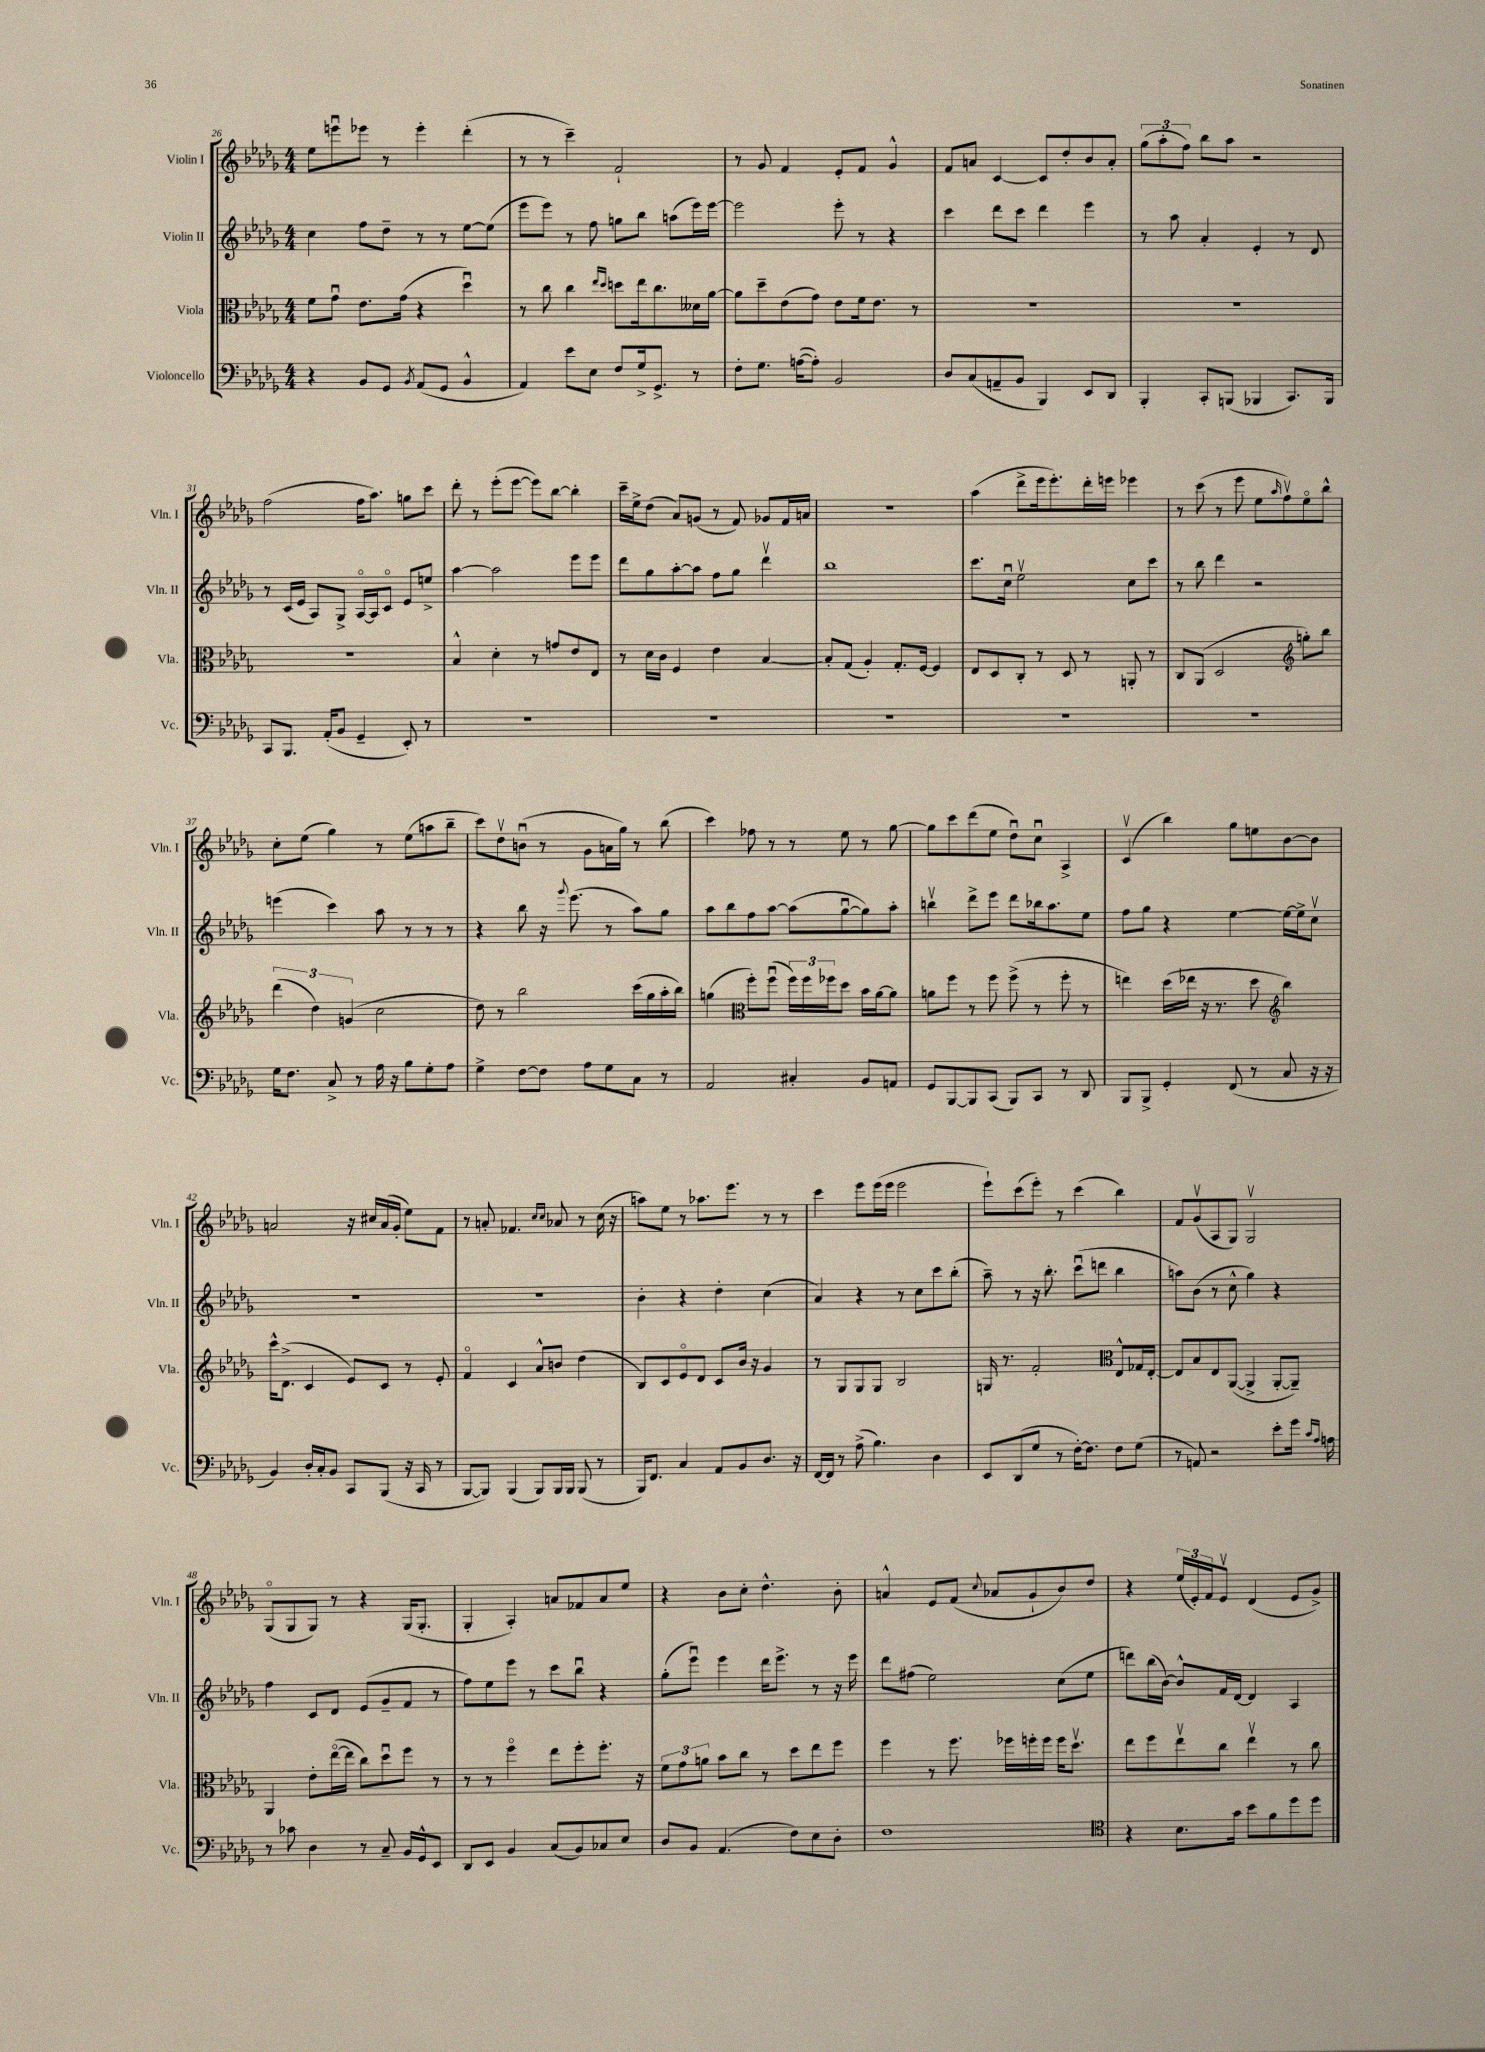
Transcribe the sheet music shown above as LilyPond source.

<<
\new StaffGroup <<
\new Staff = "s0" \with { instrumentName = "Violin I" shortInstrumentName = "Vln. I" } {
    \clef treble \key des \major \numericTimeSignature \time 4/4
    ees''8 e'''8\downbow ees'''8 r8 ees'''4-. des'''4-.( |
    r8 r8 c'''4--) f'2-! |
    r8 ges'8 f'4 ees'8-. f'8 ges'4-^ |
    f'8 a'8 c'4~ c'8 des''8-. bes'8 a'8-. |
    \tuplet 3/2 { ges''8( aes''8-. f''8) } bes''8 aes''8 r2 |
    f''2( f''16 aes''8.) g''8 c'''8 |
    des'''8-. r8 ees'''8-.( ees'''8~ ees'''8) bes''8~ bes''4-. |
    c'''16-- ees''16-> des''8( aes'8) g'8( r8 f'8) ges'8 f'16 a'16 |
    R1 |
    aes''4( des'''8-> ees'''16 ees'''8.-.) des'''16-. e'''16 ees'''4 |
    r8 c'''8( r8 ees'''8 ees''8 \grace { aes''16 } f''8\upbow) ees''8\flageolet bes''8-^ |
    c''8-. ees''8( ges''4) r8 ees''8( a''8 bes''8-- |
    c'''8) des''8\upbow b'8\downbow( r8 ges'8 a'16 ges''16) r8 bes''8( |
    c'''4) fes''8 r8 r8 ees''8 r8 ges''8~ |
    ges''8 c'''8 des'''8( ees''8 des''8\downbow) c''8\downbow aes4-> |
    c'4\upbow( bes''4) ges''8 e''8 bes'8~ bes'8 |
    a'2 r16 cis''16 a'16( ges'16-. ees''8) f'8 |
    r8 a'8-. fes'4. \grace { c''16 c''16 } aes'8 r8 c''16( r16 |
    a''8) ees''8 r8 aes''8. ees'''8. r8 r8 |
    c'''4 ees'''8 ees'''16( ees'''16 ees'''2 |
    ees'''8-!) c'''8( ees'''8-.) r8 c'''4( bes''4) |
    f'8 ges'8\upbow( aes8 ges8) ges2\upbow |
    ges8\flageolet( ges8 ges8) r8 r4 ges16( ges8.-. |
    ges4-. aes4-.) a'8 fes'8 a'8 ees''8 |
    r4 bes'8 c''8-. des''4.-^ bes'8-. |
    a'4-^ ees'8 f'8( \appoggiatura { c''8 } aes'8 ges'8-! bes'8) des''8 |
    r4 \tuplet 3/2 { ees''16( ees'16-.) f'16 } ees'8\upbow des'4( ees'8 ges'8->) \bar "|." |
}
\new Staff = "s1" \with { instrumentName = "Violin II" shortInstrumentName = "Vln. II" } {
    \clef treble \key des \major \numericTimeSignature \time 4/4
    c''4 f''8 des''8-- r8 r8 ees''8~ ees''8( |
    ees'''8 ees'''8) r8 f''8 g''8 bes''8 a''8( ees'''16) ees'''16~ |
    ees'''2 ees'''8-. r8 r4 |
    c'''4 des'''8 c'''8 des'''4 ees'''4 |
    r8 aes''8 aes'4-. ees'4-. r8 des'8 |
    r8 c'16( ees'16 aes8) ges8-> aes16~\flageolet aes16 c'8\flageolet ees'8 e''8-> |
    aes''4~ aes''2 ees'''8 ees'''8 |
    des'''8 ges''8 aes''8~-. aes''8 f''8 ges''8 des'''4\upbow |
    bes''1 |
    c'''8. c''16\downbow ees''2\upbow c''8 c'''8 |
    r8 bes''8 des'''4 r2 |
    e'''4( c'''4) aes''8 r8 r8 r8 |
    r4 bes''8 r16 \appoggiatura { ges'''8 } ees'''8.( r8 aes''8) ges''8 |
    aes''8 bes''8 f''8 aes''8~ aes''8( ges''8~\downbow ges''8) aes''8-. |
    b''4\upbow des'''8-> ees'''8 des'''8 bes''16 aes''8. ees''8 |
    f''8 ges''8 r4 ees''4~ ees''16~ ees''16-> c''8\upbow |
    R1 |
    R1 |
    bes'4-. r4 des''4-. c''4( |
    aes'4) r4 r8 c''8 c'''8 bes''8-.( |
    aes''8--) r8 r16 bes''8.-. c'''8\downbow( d'''8 bes''4 |
    a''8) bes'8( r8 c''8-^ ges''4) r4 |
    f''4 c'8 des'8 ees'8( ges'8-- f'8 r8 |
    f''8) ees''8 ees'''8 r8 c'''8 bes''8\downbow r4 |
    ges''8-.( ees'''8\downbow) ees'''4 des'''16 ees'''8.-> r8 r16 ees'''16 |
    des'''8 fis''8( ees''2) c''8( ees''8 |
    d'''8) bes''16( bes'16~) bes'8-^ f'16 des'16~ des'4 aes4 \bar "|." |
}
\new Staff = "s2" \with { instrumentName = "Viola" shortInstrumentName = "Vla." } {
    \clef alto \key des \major \numericTimeSignature \time 4/4
    f'8 ges'8\downbow ees'8. ges'16( r4 des''4\downbow) |
    r8 c''8 c''4 \grace { ees''16 des''16 } d''8 ees''16 c''8. deses'16 aes'16~ |
    aes'8 des''8-- ees'8( ges'8) ees'8 f'16 ees'8. r8 |
    R1 |
    R1 |
    R1 |
    bes4-^ des'4-. r8 g'8 ees'8 ees8 |
    r8 des'16 c'16 f4 ees'4 bes4~ |
    bes8-. ges8( aes4-.) ges8.-. f16~ f4 |
    ees8 des8 c8-. r8 des8 r8 a,8-. r8 |
    c8 aes,8( des2 \clef treble g''8-.) bes''8 |
    \tuplet 3/2 { des'''4( des''4) g'4( } c''2 |
    des''8) r8 bes''2 c'''16( ges''16 aes''16-. bes''16) |
    g''4( \clef alto f''8-.) f''8\downbow( \tuplet 3/2 { f''16) f''16 fes''16 } des''8 bes'16 aes'16~ aes'8 |
    a'8 f''8 r8 f''8 f''8->( r8 f''8-. r8 |
    e''4) des''16( ees''16 r16 r8. des''8 \clef treble bes''4) |
    c'''16-^ des'8.->( c'4 ees'8) c'8 r8 ees'8-. |
    f'4\flageolet c'4 aes'8-^ b'8 des''4( |
    bes8) c'8 ees'8\flageolet des'8 c'8 bes'16 r16 ges'4 |
    r8 ges8 ges8 ges8 bes2 |
    g16 r8. f'2-. \clef alto ees8-^ ges16 ees16~-. |
    ees8 bes8 ees8 aes,8~( aes,4-> aes,8~-. aes,8--) |
    aes,4 ees'8-. ees''16~\flageolet( ees''16 c''8) des''8\downbow f''8 r8 |
    r8 r8 f''4\flageolet ees''8 f''8-. f''8.-. r16 |
    \tuplet 3/2 { f'8 ges'8 a'8 } bes'8 c''8 r8 des''8 ees''8 f''8 |
    f''4 r8 f''8. fes''16 f''16-. f''16 f''16 des''8.\upbow |
    ees''8 f''8 ees''8\upbow c''8 ees''4\upbow r8 c''8 \bar "|." |
}
\new Staff = "s3" \with { instrumentName = "Violoncello" shortInstrumentName = "Vc." } {
    \clef bass \key des \major \numericTimeSignature \time 4/4
    r4 bes,8 ges,8 \acciaccatura { bes,8 } aes,8( ges,8 bes,4-^ |
    aes,4) ees'8 ees8 f8 ges16-> ges,8.-> r8 |
    f8-. ges8. a16~( a8-.) bes,2 |
    des8 c8( a,8-- bes,8 bes,,4) ees,8 des,8 |
    bes,,4-. c,8-. b,,8( bes,,4 c,8.) bes,,16 |
    c,8 bes,,8. aes,16-.( bes,8 ges,4-- ees,8-.) r8 |
    R1 |
    R1 |
    R1 |
    R1 |
    R1 |
    ges16 f8. c8-> r8 aes16 r16 bes8 ges8-. aes8 |
    ges4-> f8~ f8 aes8 ges8 c8 r8 |
    aes,2 cis4-. bes,8 a,8 |
    ges,8 bes,,8~ bes,,8 c,8( bes,,8) c,8 r8 des,8 |
    bes,,8 bes,,8-> ges,4-. f,8( r8 c8 r16 r16 |
    bes,4) des16-. c16-. bes,8 c,8 bes,,8( r16 c,16 r8 |
    bes,,8~ bes,,8) bes,,4( bes,,8) bes,,16 bes,,16 bes,,8( r8 |
    bes,,16) f,8. c4 aes,8 bes,8 des8. r16 |
    f,16~ f,16 r8 aes8->( bes4.) des4 |
    ees,8 des,8( ges8 r8 f16~-.) f8. f8 ges8( |
    r8 a,8) r2 ees'8-. ges'16 \grace { c'16 aes16 } a16 |
    r8 ces'8 des4 r8 c8-- bes,16 ges,16-^ ees,8 |
    des,8 ees,8 bes,4 c8( bes,8) ces8 ees8 |
    des8 bes,8 aes,4.( f8) ees8 des8-. |
    f1 |
    \clef tenor r4 bes8. ges'16 bes'8 f'8 des''8 des''8 \bar "|." |
}
>>
>>
\layout { \context { \Score currentBarNumber = #26 } }
